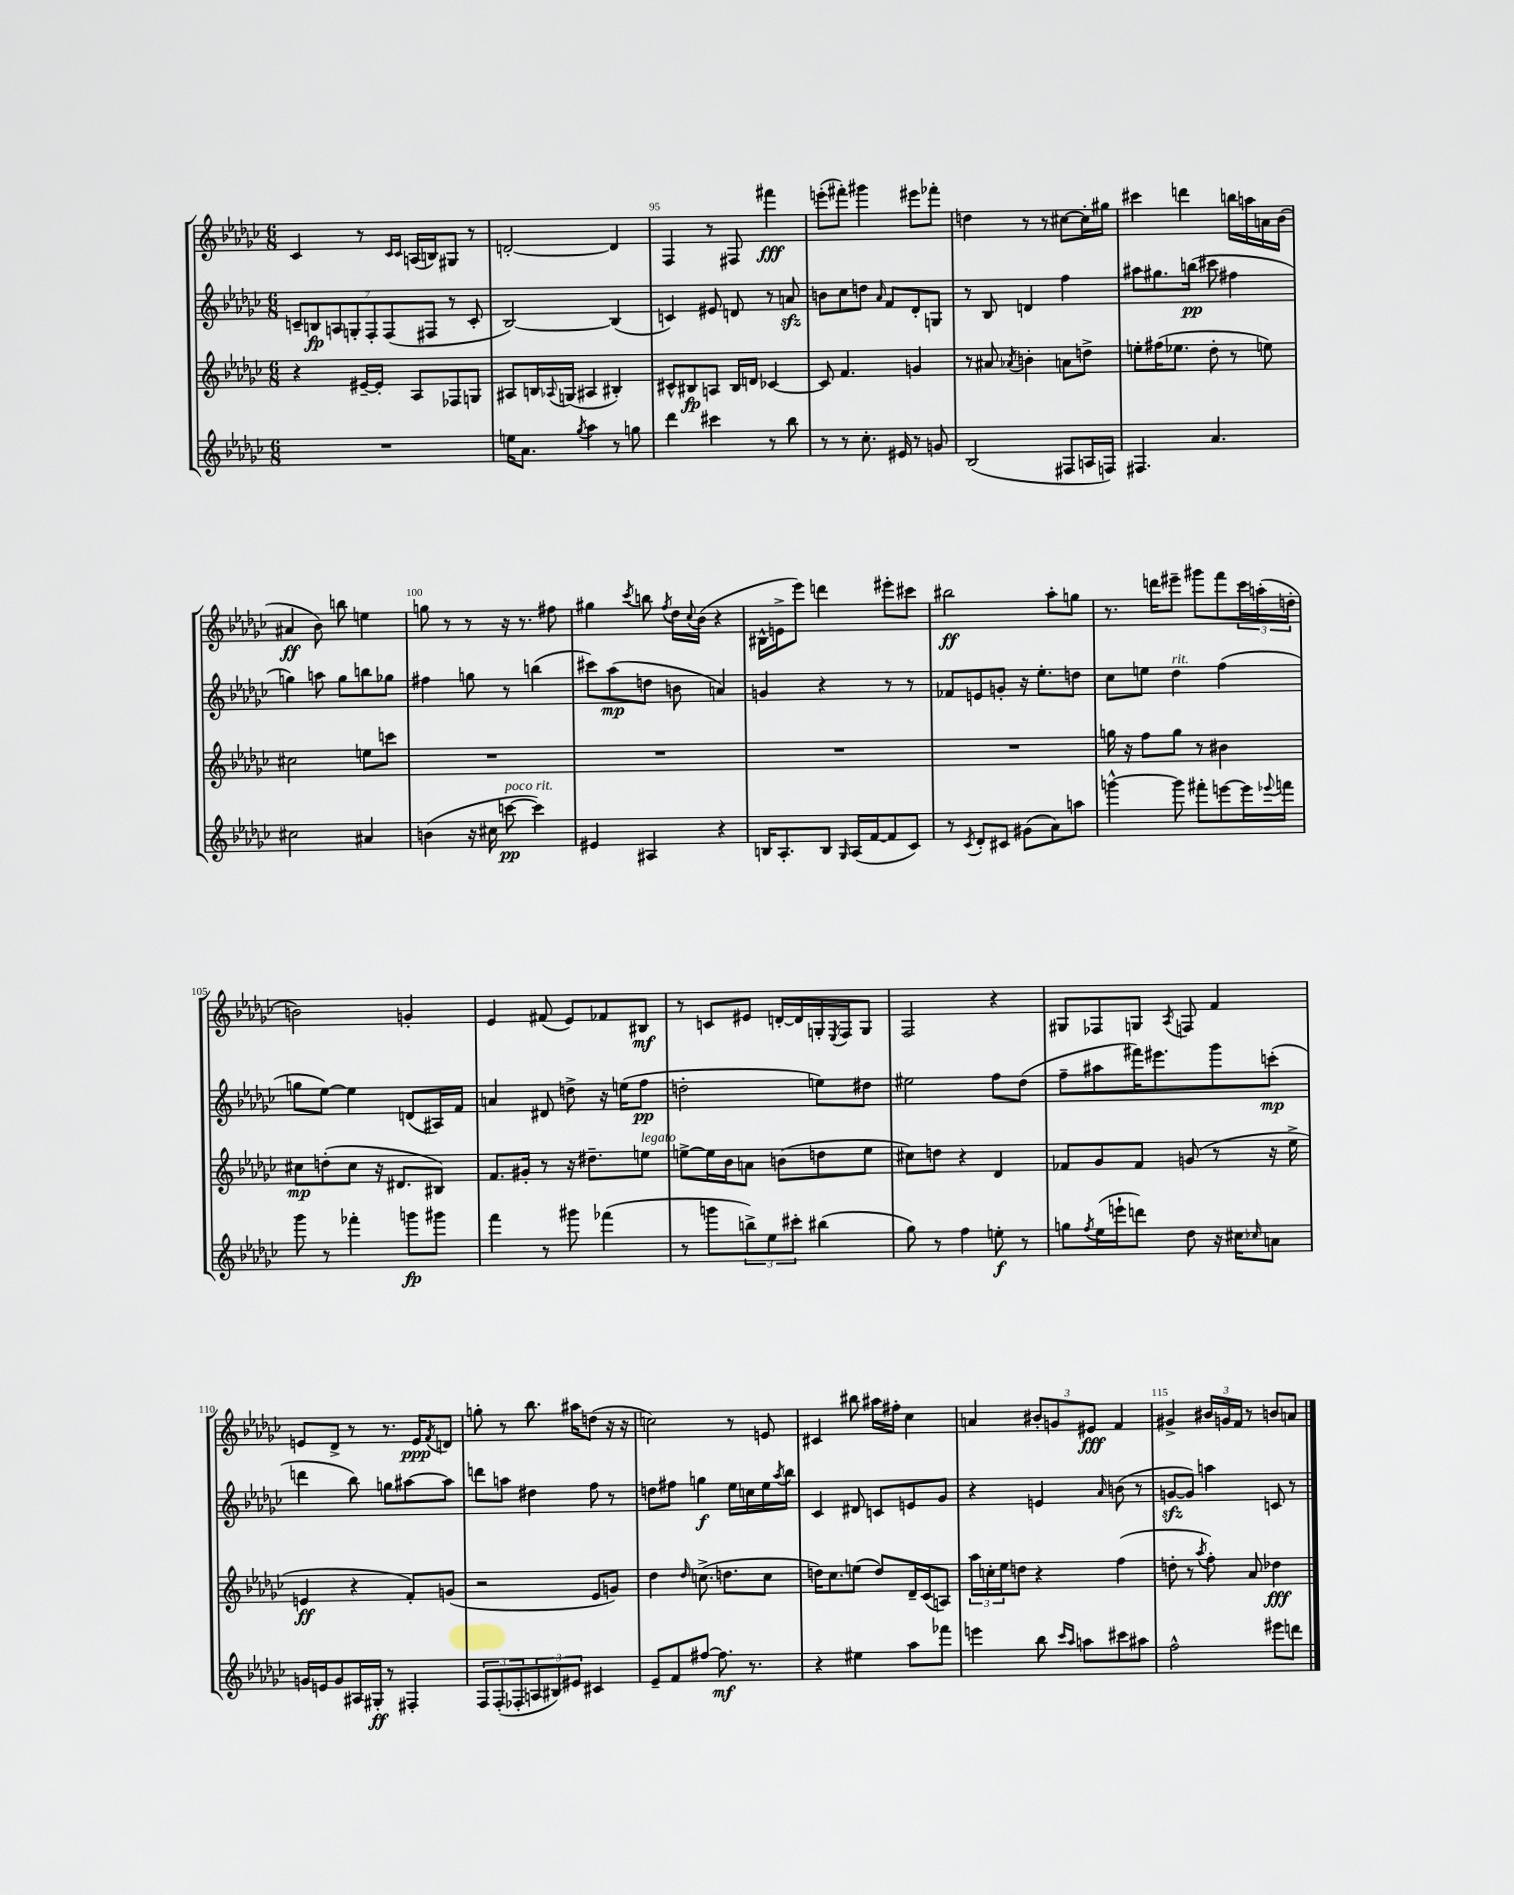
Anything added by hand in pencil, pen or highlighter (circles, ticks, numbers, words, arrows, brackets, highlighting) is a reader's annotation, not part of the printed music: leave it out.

**kern	**kern	**kern	**kern
*staff4	*staff3	*staff2	*staff1
*clefG2	*clefG2	*clefG2	*clefG2
*k[b-e-a-d-g-c-]	*k[b-e-a-d-g-c-]	*k[b-e-a-d-g-c-]	*k[b-e-a-d-g-c-]
*M6/8	*M6/8	*M6/8	*M6/8
2.r	4r	14c~	4c-
.	.	14B	.
.	.	14A	.
.	.	14G'	.
.	[16e#~	.	8r
.	.	14F'	.
.	16e#']	.	.
.	.	(14F	.
.	.	.	16qqc-
.	.	.	16qqc-
.	8A-	.	(16A
.	.	14F#	.
.	.	.	16B)
.	8F-	8r	8G#
.	8G	8c'	8r
=	=	=	=
16ee	8A#	[2B-)	[2d'
8.a-	.	.	.
.	16B	.	.
.	8qqA-	.	.
.	(16G	.	.
8qgg-	.	.	.
4aa-	4A#	.	.
8r	4B#')	(4B-]	4d]
8gg	.	.	.
=	=	=	=
4ddd-	8c#^^	4c)	4F
.	8B#	.	.
4ccc#	8A	8e#	8r
.	16B#	8d	8F#
.	16d	.	.
8r	[4c-	8r	4fff#
8bb-	.	8a	.
=	=	=	=
8r	8c-]	8b	(8eee'
8r	4.f	8cc-	8fff#')
8.cc-'	.	8dd	4ggg#
.	.	16qqa-	.
.	.	8f	.
16e#	.	.	.
8r	4g	8d-'	8eee#
8g	.	8G	8fff-'
=	=	=	=
(2B-	8r	8r	4dd
.	8a#	8B-	.
.	8qa-	.	.
.	4b'	4d	8r
.	.	.	8r
8F#	8a	4ff	[8cc#
16A	8dd^	.	16cc#']
16F)	.	.	16gg#
=	=	=	=
4.F#	8ee'	8aa#	4ccc#
.	(16ff#	8.gg#	.
.	8.ee-	.	.
.	.	.	4ddd
.	.	(16bb	.
4.a-	8dd-'	8ccc#	.
.	8r	4ff#	16bb
.	.	.	16aa
.	8ee)	.	16a
.	.	.	(16b-
=	=	=	=
2cc#	2cc#	4gg)	4a#
.	.	8aa	8b-)
.	.	8gg	8bb
4a#	8ee	8bb	4ee
.	8ccc	8gg-	.
=	=	=	=
(4b	2.r	4ff#	8gg
.	.	.	8r
16r	.	8gg	8r
16cc#	.	.	.
[8ccc	.	8r	16r
.	.	.	8.r
4ccc])	.	(4bb	.
.	.	.	8ff#
=	=	=	=
4e#	2.r	8ccc#)	4gg#
.	.	(8aa-	.
.	.	.	8qccc-
4A#	.	8dd	8bb
.	.	.	8qff
.	.	8b	16dd-
.	.	.	8qqcc-
.	.	.	(16b-
4r	.	4a)	4r
=	=	=	=
16B	2.r	4g	16B#^^
8.A-'	.	.	16e^
.	.	.	8eee-)
8B	.	4r	4ddd
16qqG-	.	.	.
(16A-	.	.	.
[16f	.	.	.
8f]	.	8r	8eee#'
8c-)	.	8r	8ccc#
=	=	=	=
8r	2.r	8f-	2bb#
8qc-	.	.	.
8d-'	.	8e	.
8c#	.	8g'	.
(8g#	.	16r	.
.	.	8.ee-'	.
8a-)	.	.	8aa-'
8aa	.	8dd	8gg
=	=	=	=
[4ggg^^	16gg	8cc-	8.r
.	16r	.	.
.	8ff	8ee	.
.	.	.	16ddd
8ggg]	8gg	4dd-	8eee#~
8fff#'	8r	.	8ggg#
[8eee	4b#	(4ff	8fff
16eee]	.	.	24ccc-
.	.	.	(24aa'
8qqeee-	.	.	.
16fff	.	.	.
.	.	.	24dd'
=	=	=	=
8ggg-	8cc#	8gg	2b)
8r	(8dd'	[8ee-)	.
4fff-'	8cc#	4ee-]	.
.	16r	.	.
.	8.d#	.	.
8ggg	.	(8d	4g'
8ggg#	8B#)	16A#)	.
.	.	16f	.
=	=	=	=
4fff	8.f	4a	4e-
.	16g#'	.	.
8r	8r	8d#	(8f#
8ggg#	16r	8dd^	8e-)
.	8.dd#~	.	.
(4fff-	.	16r	8f-
.	.	(16ee	.
.	8ee	8ff	8B#
=	=	=	=
8r	[8ee^	2dd'	8r
8ggg	16ee]	.	8c
.	16b-	.	.
12bb^)	8a	.	8e#
12ee-	.	.	.
.	(8b	.	[16d'
12ccc#'	.	.	.
.	.	.	16d]
(4bb#	8dd	8ee)	16G'
.	.	.	8qE-
.	.	.	16F
.	8ee	8dd#	8G
=	=	=	=
8gg-)	8cc#)	2ee#	2F
8r	8dd	.	.
4ff	4r	.	.
8ee'	4d-	8ff	4r
8r	.	(8dd-	.
=	=	=	=
8gg	8f-	8ff~	8G#
8qff	.	.	.
(16ee-	8g-	8aa#	8F-
16eee`	.	.	.
8ddd)	8f-	16fff#)	8G
.	.	8.eee#	.
.	.	.	8qA-
8dd-	(8g	.	8F
16r	8r	8ggg-	4f
16cc#	.	.	.
16qqcc-	.	.	.
8a	16r	(8ccc'	.
.	16ee-^	.	.
=	=	=	=
16g	4e	4ddd	8e
16e	.	.	.
8g	.	.	8d-^
16A#	4r	8bb-)	8r
16G#'	.	.	.
8r	.	8gg	8.r
4F#'	8f')	[8aa#	.
.	.	.	16e
.	.	.	8qf
.	(8g	8aa#]	8d
=	=	=	=
12F	2r	8ddd	8gg'
(12F'	.	.	.
.	.	8aa	8r
12F-'	.	.	.
12A	.	4dd#	8.bb-
12B#)	.	.	.
12e#	.	.	.
.	.	.	16aa#
4c#	8e-	8ff	(8dd
.	8g)	8r	16r
.	.	.	16r
=	=	=	=
8e-~	4dd-	8dd	2cc)
8f	.	8ff#	.
.	16qqdd-	.	.
[8ff#	(8.cc^	4gg	.
8.ff#]	.	.	.
.	8.dd	.	.
.	.	16ee-	8r
8.r	.	16cc	.
.	8cc	16ee-	8e
.	.	8qaa-	.
.	.	16bb-	.
=	=	=	=
4r	16dd)	4c-	4c#
.	8.cc-	.	.
4ee#	(8ee	8d#	8bb#
.	8dd)	8c	16aa#
.	.	.	16ff#'
8aa-	16d-~	8e	4cc-
.	(16c-	.	.
8fff-	8A)	8g-	.
=	=	=	=
4eee	24aa-	4r	4a
.	24cc'	.	.
.	24ee-	.	.
.	8dd	.	.
8bb-	4r	4e	12b#'
.	.	.	12g
16qqccc-	.	.	.
16qqaa-	.	.	.
8aa	.	.	.
.	.	.	12e#
.	.	16qqa-	.
8ccc#	(4ff	(8b	4f
8aa#	.	8r	.
=	=	=	=
2ff^^	8dd'	[8g	4g#^
.	8r	8g])	.
.	8qaa-	.	.
.	8ff')	4aa	24b#
.	.	.	24g
.	.	.	24f
.	8a-	.	8r
8eee#	4dd-	8c	8b
8ddd	.	8r	8a
==	==	==	==
*-	*-	*-	*-
